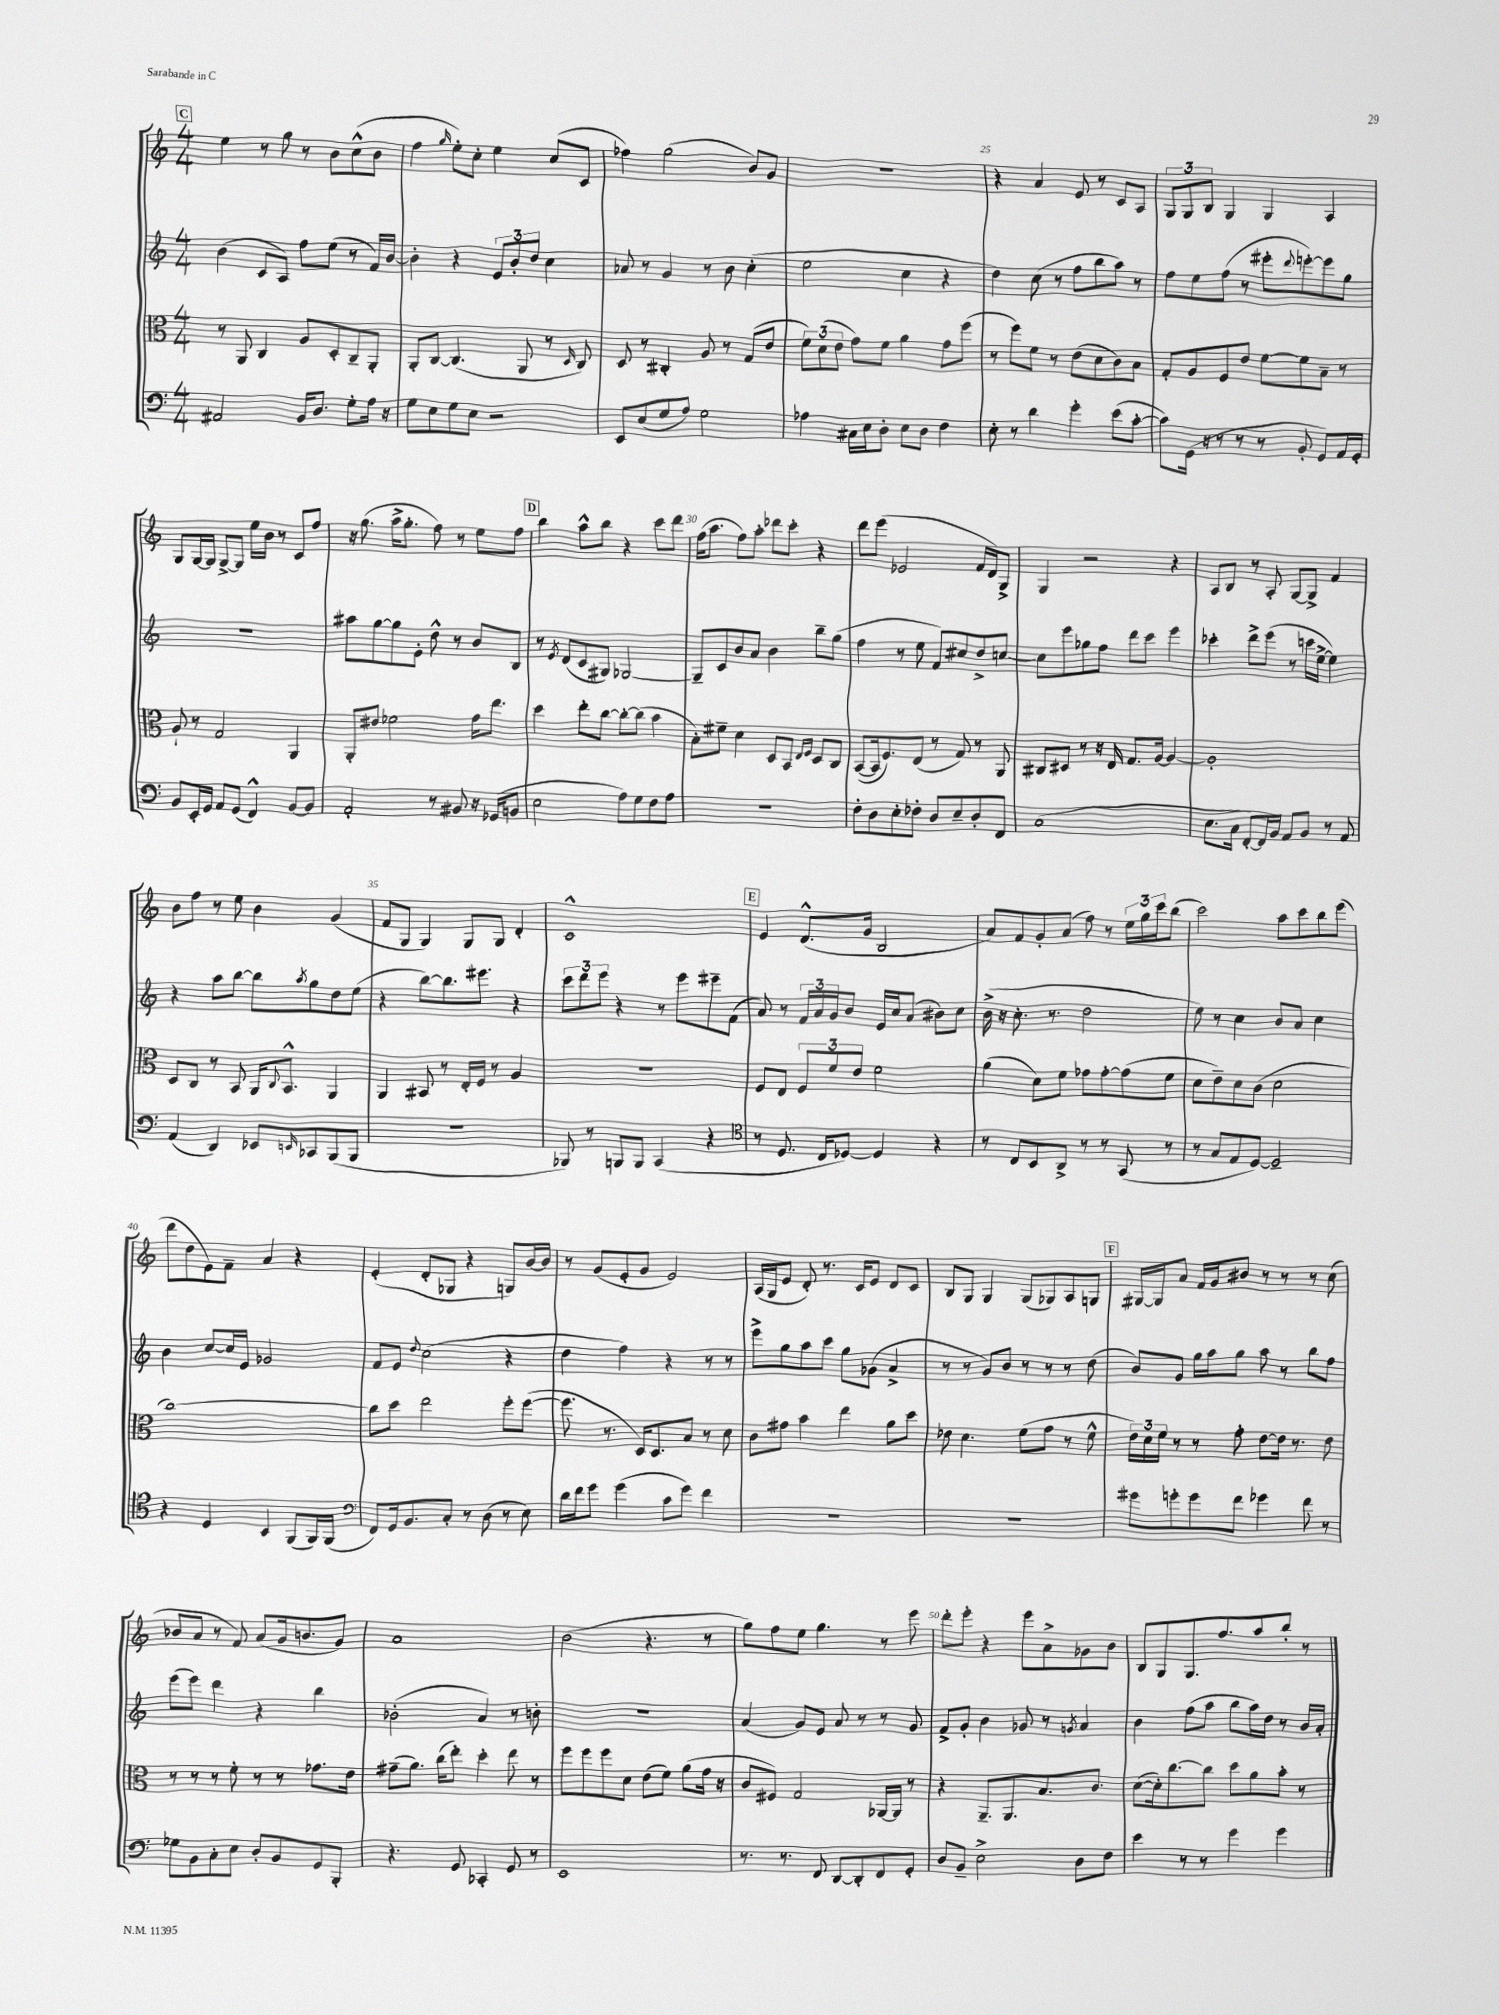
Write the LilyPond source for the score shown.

<<
\new StaffGroup <<
\new Staff = "s0" {
    \clef treble \key c \major \numericTimeSignature \time 4/4
    \mark \markup { \box "C" } e''4 r8 g''8 r8 b'8 c''8-^( b'8 |
    f''4 \grace { g''16 } e''8-.) c''8-. e''4 c''8( c'8 |
    fes''4) g''2( b'8) g'8 |
    R1 |
    r4 a'4 e'8 r8 c'8 a8 |
    \tuplet 3/2 { g8 g8 b8 } g4 g4 a4 |
    g8 g16~ g16 g8~-> g8 e''16 b'16 r8 c'8 f''8 |
    r16 g''8.( a''16-> g''8.-. f''8) r8 e''8 f''8 |
    \mark \markup { \box "D" } b''4 a''8-^ b''8 r4 c'''8 d'''8 |
    f''16( a''8. f''8) a''8-. des'''8 c'''8-. r4 |
    d'''8 e'''8( ees'2 f'16 d'16) g8-> |
    g4 r2 r4 |
    a8 b8 r8 a8-. g8~ g8-> f'4 |
    b'8 f''8 r8 e''8 b'4 g'4( |
    f'8 g8 g4) g8 g8 d'4-. |
    c'1-^ |
    \mark \markup { \box "E" } e'4 d'8.-^( g'16 b2 |
    a'8) f'8 g'8-. a'8( f''8) r8 \tuplet 3/2 { e''16 g''16 c'''16 } b''8( |
    c'''2) a''8 c'''8 b''8 e'''8( |
    d'''8 d''8 e'8) f'8-- a'4 r4 |
    e'4-.( d'8-. ges8 r4 g8) b'16~ b'16 |
    r8 g'8( e'8-. g'8 e'2) |
    a16( g16 e'8 d'8-.) r8. c'16 e'8 d'8 c'8 |
    b8 g8 g4 g8( ges8) a8 g8 |
    \mark \markup { \box "F" } gis16~ gis16 a'8 f'16 g'16 bis'8 r8 r8 r8 c''8( |
    bes'8 a'8 r8 f'8) a'8( g'16 b'8. g'8) |
    a'1 |
    b'2( r4. r8 |
    g''8) f''8 e''8 g''4. r8 e'''8 |
    d'''8-. e'''8-. r4 e'''8 a'8-> ges'8 b'8 |
    b8 g8 g8. f''8. a''8 b''8-. r8 \bar "|." |
}
\new Staff = "s1" {
    \clef treble \key c \major \numericTimeSignature \time 4/4
    \mark \markup { \box "C" } b'4( c'8 a8) f''8 e''8( r8 f'16) b'16~ |
    b'4-. r4 \tuplet 3/2 { e'8 b'8-. d''8 } c''4 |
    aes'8 r8 g'4 r8 b'8 c''4-.( |
    e''2 c''4 r4 |
    d''4) c''8( r8 f''8 b''8 a''8) r8 |
    f''8 e''8 f''8( r8 eis'''8-. \appoggiatura { d'''8 } e'''8~-.) e'''8 g''8 |
    R1 |
    ais''8 g''8~ g''8 e'8-. d''8-^ r8 b'8 b8 |
    \mark \markup { \box "D" } r8 \acciaccatura { e'8 } d'8( c'8 gis8) ges2~ |
    ges8-- c'8 b'8 a'8 b'4 b''8-- g''8( |
    f''4 r8 e''8 f'8) cis''8 d''8-> c''8~ |
    c''8 e'''8 ges''8 f''8 d'''8 c'''8 e'''4 |
    ces'''4-. d'''8-> e'''8( r8 c'''16 e''16~-> e''4) |
    r4 a''8 b''8~ b''8 \acciaccatura { a''8 } g''8 d''8 e''8( |
    r4 b''8~) b''8. eis'''8. r4 |
    \tuplet 3/2 { c'''8 d'''8 e'''8 } r4 r8 e'''8 eis'''8-- f'8( |
    \mark \markup { \box "E" } a'8) r8 \tuplet 3/2 { f'16 a'16 g'16 } b'8 e'16 c''16 a'8( bis'8) c''8 |
    b'16->( r16 c''8.-. r8. d''2 |
    e''8) r8 c''4 b'8 a'8 c''4 |
    b'4 c''8~ c''16 e'16 ges'2 |
    f'8 e'8 \appoggiatura { d''8 } c''2( r4 |
    d''4 f''4) r4 r8 r8 |
    e'''8-> g''8 a''8 c'''8 g''8 ges'8( a'4-> |
    r8 r8 g'8) b'8 r8 r8 r8 d''8( |
    \mark \markup { \box "F" } b'8) g'8 g''16 a''16 g''8 a''8 r8 b''8 f''8 |
    e'''8( e'''8) d'''4 r4 b''4 |
    bes'2-.( a'4) r8 b'8-. |
    R1 |
    a'4( g'8) e'8 a'8 r8 r8 g'8 |
    f'8-> g'8-. b'4 ges'8 r8 \acciaccatura { g'8 } a'4 |
    b'4 f''8( a''8 b''8 a''16) d''16 r8 b'16 a'16-. \bar "|." |
}
\new Staff = "s2" {
    \clef alto \key c \major \numericTimeSignature \time 4/4
    \mark \markup { \box "C" } r8 a,8 c4 a8 d8-. c8-- a,8-. |
    a,8-. c8~ c4.( a,8 r8 \grace { d16 } c8) |
    d8 r8 cis4-. a8 r8 g8( e'8 |
    \tuplet 3/2 { f'8) d'8( e'8 } g'8) f'8 a'4 g'8 f''8( |
    r8 f''8) f'8 r8 e'8( d'8 c'8) b8 |
    g8-. a8 f8 e'8 f'8~ f'8 b8-- r8 |
    a8-! r8 g2 a,4 |
    a,8-. eis'8 fes'2 g'16 e''8. |
    \mark \markup { \box "D" } d''4 e''8-. c''8~ c''8~-. c''8( b'4 |
    b8-.) fis'8-- d'4 d8 b,8 \grace { e16 f16 } d8 c8 |
    b,8~( b,16 f8.) e8( r8 g8) r8 a,8 |
    cis8 dis8 r8 r16 e16 g8. a16~ a4~ |
    a1-. |
    d8 c8 r8 b,8 a,16 \appoggiatura { c8 } b,8.-^ a,4 |
    a,4 bis,8 r8 e16-. f16 r8 a4 |
    R1 |
    \mark \markup { \box "E" } f8 e8 \tuplet 3/2 { f8 f'8 e'8 } f'2 |
    a'4( d'8) f'8 ges'8 ges'8~-. ges'8( f'8 |
    d'8 e'8--) d'8 c'8( d'2 |
    c''1~) |
    c''8 d''8 e''2 f''8-. f''8~( |
    f''8. r8. d16) d8. b8 r8 d'8 |
    c'8 gis'8 b'4 e''4 a'8 d''8 |
    ees'8 d'4. f'8( g'8 r8 f'8-^ |
    \mark \markup { \box "F" } \tuplet 3/2 { e'16) d'16 f'16 } r8 r8 g'8-. e'8~ e'16 r8. e'8 |
    r8 r8 r8 f'8-. r8 r8 ges'8. e'16 |
    gis'8--( a'8.) c''16( e''8-.) d''4-. e''8 r8 |
    f''8 f''8 f''8 d'8 e'8( f'8) a'8( g'16 r16 |
    c'8 fis8) g2 aes,16~ aes,16 r8 |
    r4 a,8.-- a,8. b8. c'8. |
    d'8~( d'16-.) c''8.~ c''8 d''8 a'8 b'8-. r8 \bar "|." |
}
\new Staff = "s3" {
    \clef bass \key c \major \numericTimeSignature \time 4/4
    \mark \markup { \box "C" } ais,2 b,16 d8. g8-. a16 r16 |
    g8 e8 g8 e8 r2 |
    e,8 e8( g8 a8) g2 |
    aes4 cis16 e16 d8-. e8 d8 f4 |
    e8-. r8 d'4 g'4-. e'8( c'8~-. |
    c'8) g,16( r16 r8 r8 r8 b,8-. g,8) a,16 g,16-. |
    b,8 e,16-. g,16 a,8 g,8( f,4-^) b,8~ b,8 |
    a,2-. r8 bis,8 r16 ges,16( b,8 |
    \mark \markup { \box "D" } e2 a8) g8 f8 a8 |
    R1 |
    f8-. d8 e8-. fes8-. d8 e8-- d8-. f,8 |
    c1( |
    e8. c16 f,8~-.) f,16 b,16 a,8 b,8 r8 a,8 |
    a,4( d,4) ees,8 \grace { e,16 } ces,8 b,,8( b,,8 |
    r1 |
    bes,,8) r8 b,,8 b,,8 c,4( r4 |
    \mark \markup { \box "E" } \clef tenor r8 d8. c16 des8~) des4 r4 |
    r8 c8 b,8 a,8-> r8 r8 g,8( r8 |
    r8 g8 e8 d8~) d2-- |
    r4 d4 b,4 f,8( f,16) f,16( |
    \clef bass f,8) g,16 b,8. c8-. r8 d8( r8 e8) |
    d'16 f'16 g'8 g'4( c'8 g'8) f'4 |
    R1 |
    R1 |
    \mark \markup { \box "F" } gis'8 g'8-. g'8 f'8 ges'4 f'8 r8 |
    ges8 b,8 c8-. e8 d8-. b,8 g,8 b,,8-. |
    r4. g,8 ces,4-. g,8 r8 |
    e,1 |
    r8. r8. f,8 d,8~ d,8-. f,8 g,8-. |
    d8 b,8-- e2-> d8 f8 |
    e'4 r8 r8 g'4 g'4 \bar "|." |
}
>>
>>
\layout { \context { \Score currentBarNumber = #21 \override BarNumber.break-visibility = ##(#f #t #t) barNumberVisibility = #(every-nth-bar-number-visible 5) } }
